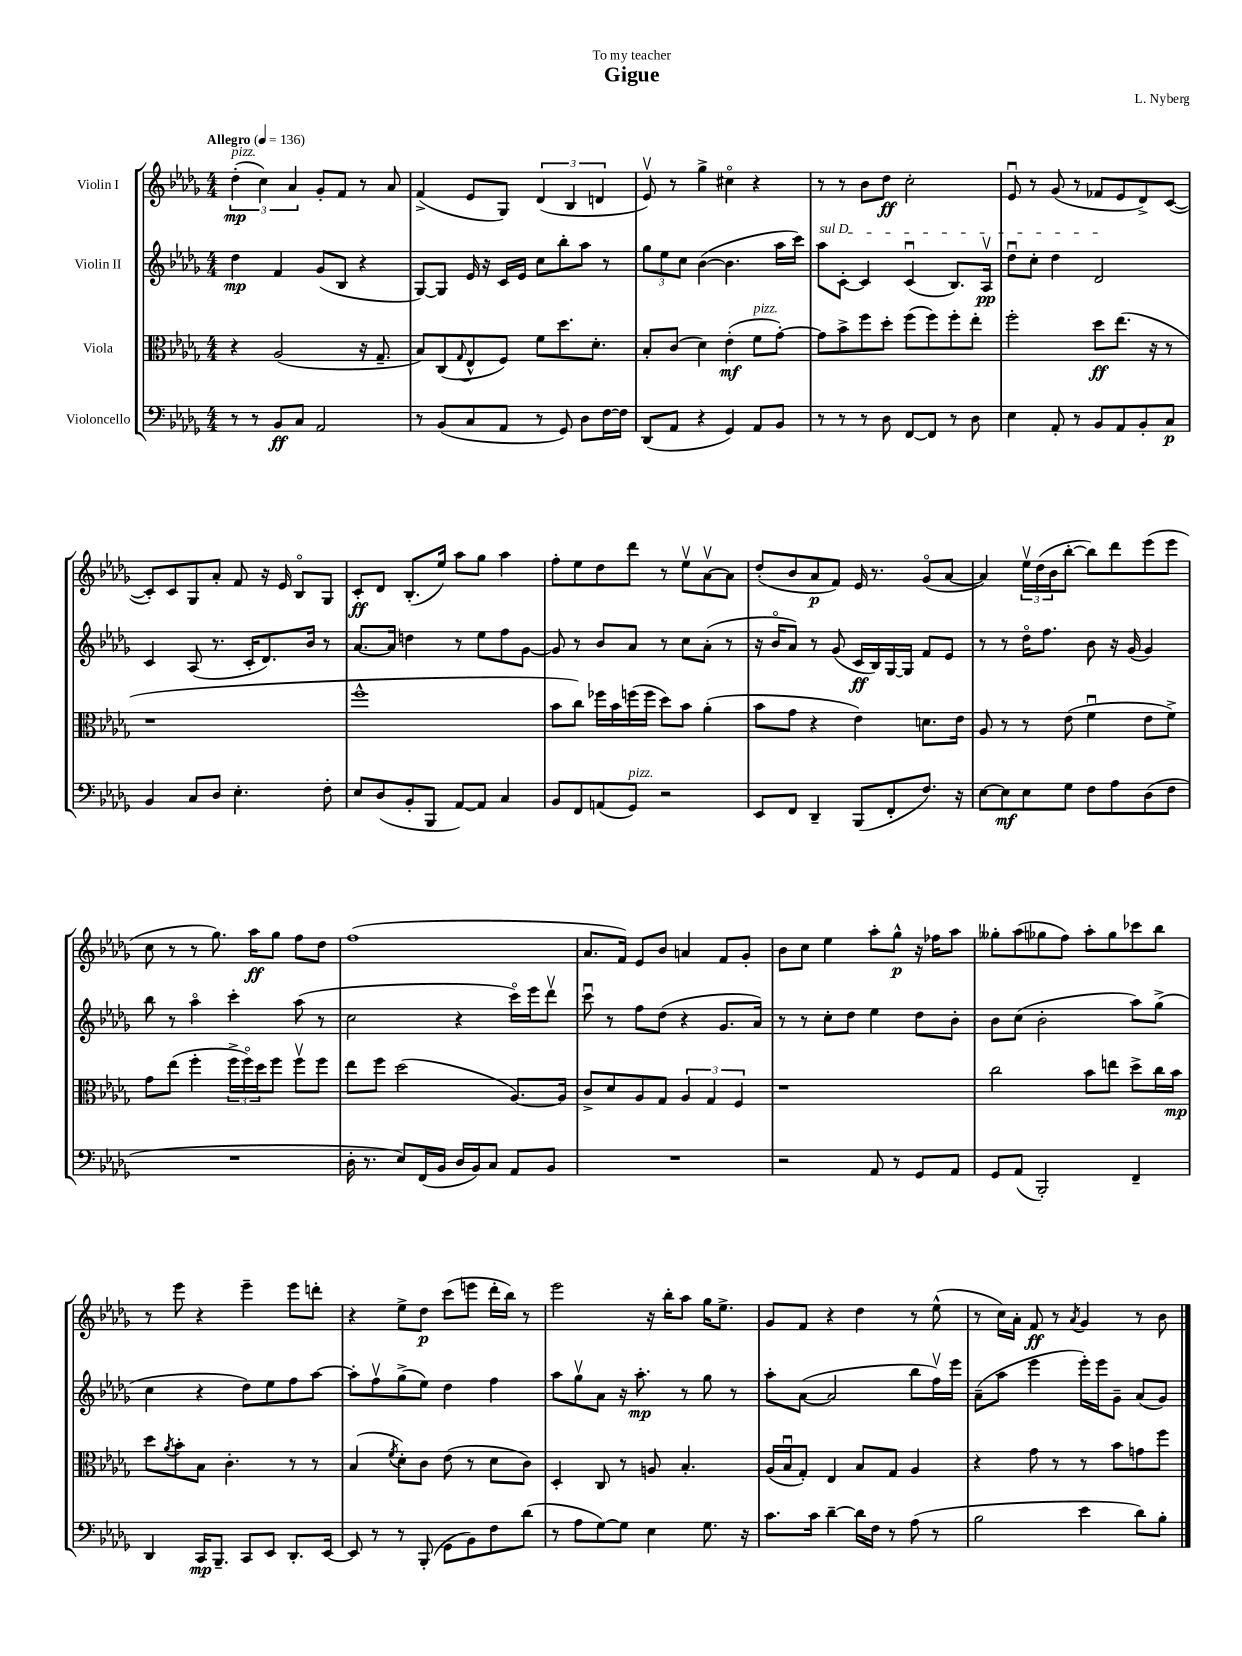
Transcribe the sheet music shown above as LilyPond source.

\header { title = "Gigue" composer = "L. Nyberg" dedication = "To my teacher" }
<<
\new StaffGroup <<
\new Staff = "s0" \with { instrumentName = "Violin I" } {
    \clef treble \key des \major \numericTimeSignature \time 4/4 \tempo "Allegro" 4 = 136
    \tuplet 3/2 { des''4-.\mp^\markup { \italic "pizz." }( c''4) aes'4 } ges'8-. f'8 r8 aes'8 |
    f'4->( ees'8 ges8) \tuplet 3/2 { des'4( bes4 d'4 } |
    ees'8\upbow) r8 ges''4-> cis''4\flageolet r4 |
    r8 r8 bes'8 des''8\ff c''2-. |
    ees'8\downbow r8 ges'8( r8 fes'8 ees'8 des'8->) c'8~( |
    c'8-.) c'8 ges8 aes'8-. f'8 r16 ees'16 bes8\flageolet ges8 |
    c'8-.\ff des'8 bes8.-.( ees''16) aes''8 ges''8 aes''4 |
    f''8-. ees''8 des''8 des'''8 r8 ees''8\upbow aes'8~\upbow aes'8 |
    des''8-.( bes'8 aes'8\p f'8) ees'16 r8. ges'8\flageolet( aes'8~ |
    aes'4) \tuplet 3/2 { ees''16\upbow des''16( bes'16 } bes''8~-. bes''8) des'''8 ees'''8( ees'''8 |
    c''8 r8 r8 ges''8.) aes''16\ff ges''8 f''8 des''8 |
    f''1( |
    aes'8. f'16) ees'8 bes'8 a'4 f'8 ges'8-. |
    bes'8 c''8 ees''4 aes''8-. ges''8-^\p r16 fes''16 aes''8 |
    geses''8-. aes''8( ges''8 f''8) aes''8-. ges''8 ces'''8 bes''8 |
    r8 ees'''8 r4 ees'''4-- ees'''8 d'''8-. |
    r4 ees''8-> des''8\p c'''8( e'''8 des'''16-. bes''16) r8 |
    ees'''2 r16 bes''16-. aes''8 ges''16 ees''8.-> |
    ges'8 f'8 r4 des''4 r8 ees''8-^( |
    r8 c''16) aes'16-. f'8\ff r8 \acciaccatura { aes'8 } ges'4 r8 bes'8 \bar "|." |
}
\new Staff = "s1" \with { instrumentName = "Violin II" } {
    \clef treble \key des \major \numericTimeSignature \time 4/4
    des''4\mp f'4 ges'8( bes8 r4 |
    ges8~) ges8 ees'16 r16 c'16 ees'16 c''8 bes''8-. aes''8 r8 |
    \tuplet 3/2 { ges''8 ees''8 c''8 } bes'4~( bes'4. aes''16 c'''16) |
    \once \override TextSpanner.bound-details.left.text = \markup { \italic "sul D" } aes''8\startTextSpan c'8~-. c'4 c'4\downbow( bes8.) aes16\upbow\pp |
    des''8\downbow c''8-. des''4 des'2\stopTextSpan |
    c'4 aes8( r8. c'16-. des'8.) bes'16 r8 |
    aes'8.~ aes'16 d''4 r8 ees''8 f''8 ges'8~ |
    ges'8 r8 bes'8 aes'8 r8 c''8 aes'8-.( r8 |
    r16 bes'16\flageolet aes'8) r8 ges'8( c'16\ff bes16) ges16~ ges16 f'8 ees'8 |
    r8 r8 des''16\flageolet f''8. bes'8 r16 ges'16( ges'4) |
    bes''8 r8 aes''4\flageolet c'''4-. aes''8( r8 |
    c''2 r4 c'''16\flageolet) ees'''16 des'''8\upbow |
    c'''8\downbow r8 f''8 des''8( r4 ges'8. aes'16) |
    r8 r8 c''8-. des''8 ees''4 des''8 bes'8-. |
    bes'8 c''8( bes'2-. aes''8) ges''8->( |
    c''4 r4 des''8) ees''8 f''8 aes''8~ |
    aes''8-. f''8\upbow ges''8->( ees''8) des''4 f''4 |
    aes''8 ges''8\upbow aes'8 r16 aes''8.-.\mp r8 ges''8 r8 |
    aes''8-. aes'8~( aes'2 bes''8 f''16\upbow) ees'''16 |
    aes'8--( aes''8 ees'''4 ees'''16-.) ees'''16 ges'8-- aes'8( ges'8) \bar "|." |
}
\new Staff = "s2" \with { instrumentName = "Viola" } {
    \clef alto \key des \major \numericTimeSignature \time 4/4
    r4 aes2( r16 ges8.-- |
    bes8) c8( \appoggiatura { ges8 } ees8-^ f8) f'8 des''8. des'8.-. |
    bes8-. c'8( des'4) ees'4-.\mf( f'8^\markup { \italic "pizz." } ges'8~-.) |
    ges'8 bes'8-> f''8 des''8-. f''8( f''8) f''8-. ees''8-. |
    f''2-. des''8\ff ees''8.( r16 r8 |
    r1 |
    f''1-^ |
    bes'8 c''8) fes''16 bes'16 f''16( f''16 des''8) bes'8 aes'4-.( |
    bes'8 ges'8 r4 ees'4) d'8. ees'16 |
    aes8 r8 r8 ees'8( f'4\downbow ees'8 f'8->) |
    ges'8 ees''8( f''4-. \tuplet 3/2 { f''16-> f''16\flageolet) des''16 } f''8 f''8\upbow f''8 |
    ees''8 f''8 des''2( aes8.~) aes16 |
    c'8-> des'8 aes8 ges8 \tuplet 3/2 { aes4 ges4 f4 } |
    r1 |
    c''2 bes'8 e''8 des''8-> c''16 bes'16\mp |
    des''8 \acciaccatura { aes'8 } bes'8-. bes8 c'4.-. r8 r8 |
    bes4( \acciaccatura { f'8 } des'8-.) c'8 ees'8( r8 des'8 c'8) |
    des4-. c8 r8 a8 bes4.-. |
    aes16( bes16\downbow ges8-.) ees4 bes8 ges8 aes4 |
    r4 ges'8 r8 r8 bes'8 g'8 f''8 \bar "|." |
}
\new Staff = "s3" \with { instrumentName = "Violoncello" } {
    \clef bass \key des \major \numericTimeSignature \time 4/4
    r8 r8 bes,8\ff c8 aes,2 |
    r8 bes,8( c8 aes,8 r8 ges,8) des8 f16~ f16 |
    des,8( aes,8 r4 ges,4) aes,8 bes,8 |
    r8 r8 r8 des8 f,8~ f,8 r8 des8 |
    ees4 aes,8-. r8 bes,8 aes,8 bes,8-. c8\p |
    bes,4 c8 des8 ees4.-. f8-. |
    ees8 des8( bes,8-. bes,,8 aes,8~) aes,8 c4 |
    bes,8 f,8 a,8( ges,8^\markup { \italic "pizz." }) r2 |
    ees,8 f,8 des,4-- bes,,8( f,8-. f8.) r16 |
    ees8~ ees8\mf ees8 ges8 f8 aes8 des8( f8 |
    R1 |
    des16-. r8. ees8) f,16( bes,16 des16 bes,16) c8 aes,8 bes,8 |
    R1 |
    r2 aes,8 r8 ges,8 aes,8 |
    ges,8 aes,8( bes,,2-.) f,4-- |
    des,4 c,16\mp bes,,8.-- c,8 ees,8 des,8.-. ees,16~ |
    ees,8 r8 r8 bes,,8-.( ges,8 bes,8) f8 des'8( |
    r8 aes8 ges8~) ges8 ees4 ges8. r16 |
    c'8. c'16 des'4~-- des'16 f16 r8 aes8( r8 |
    bes2 ees'4 des'8) bes8-. \bar "|." |
}
>>
>>
\layout { \context { \Score \remove "Bar_number_engraver" } }
